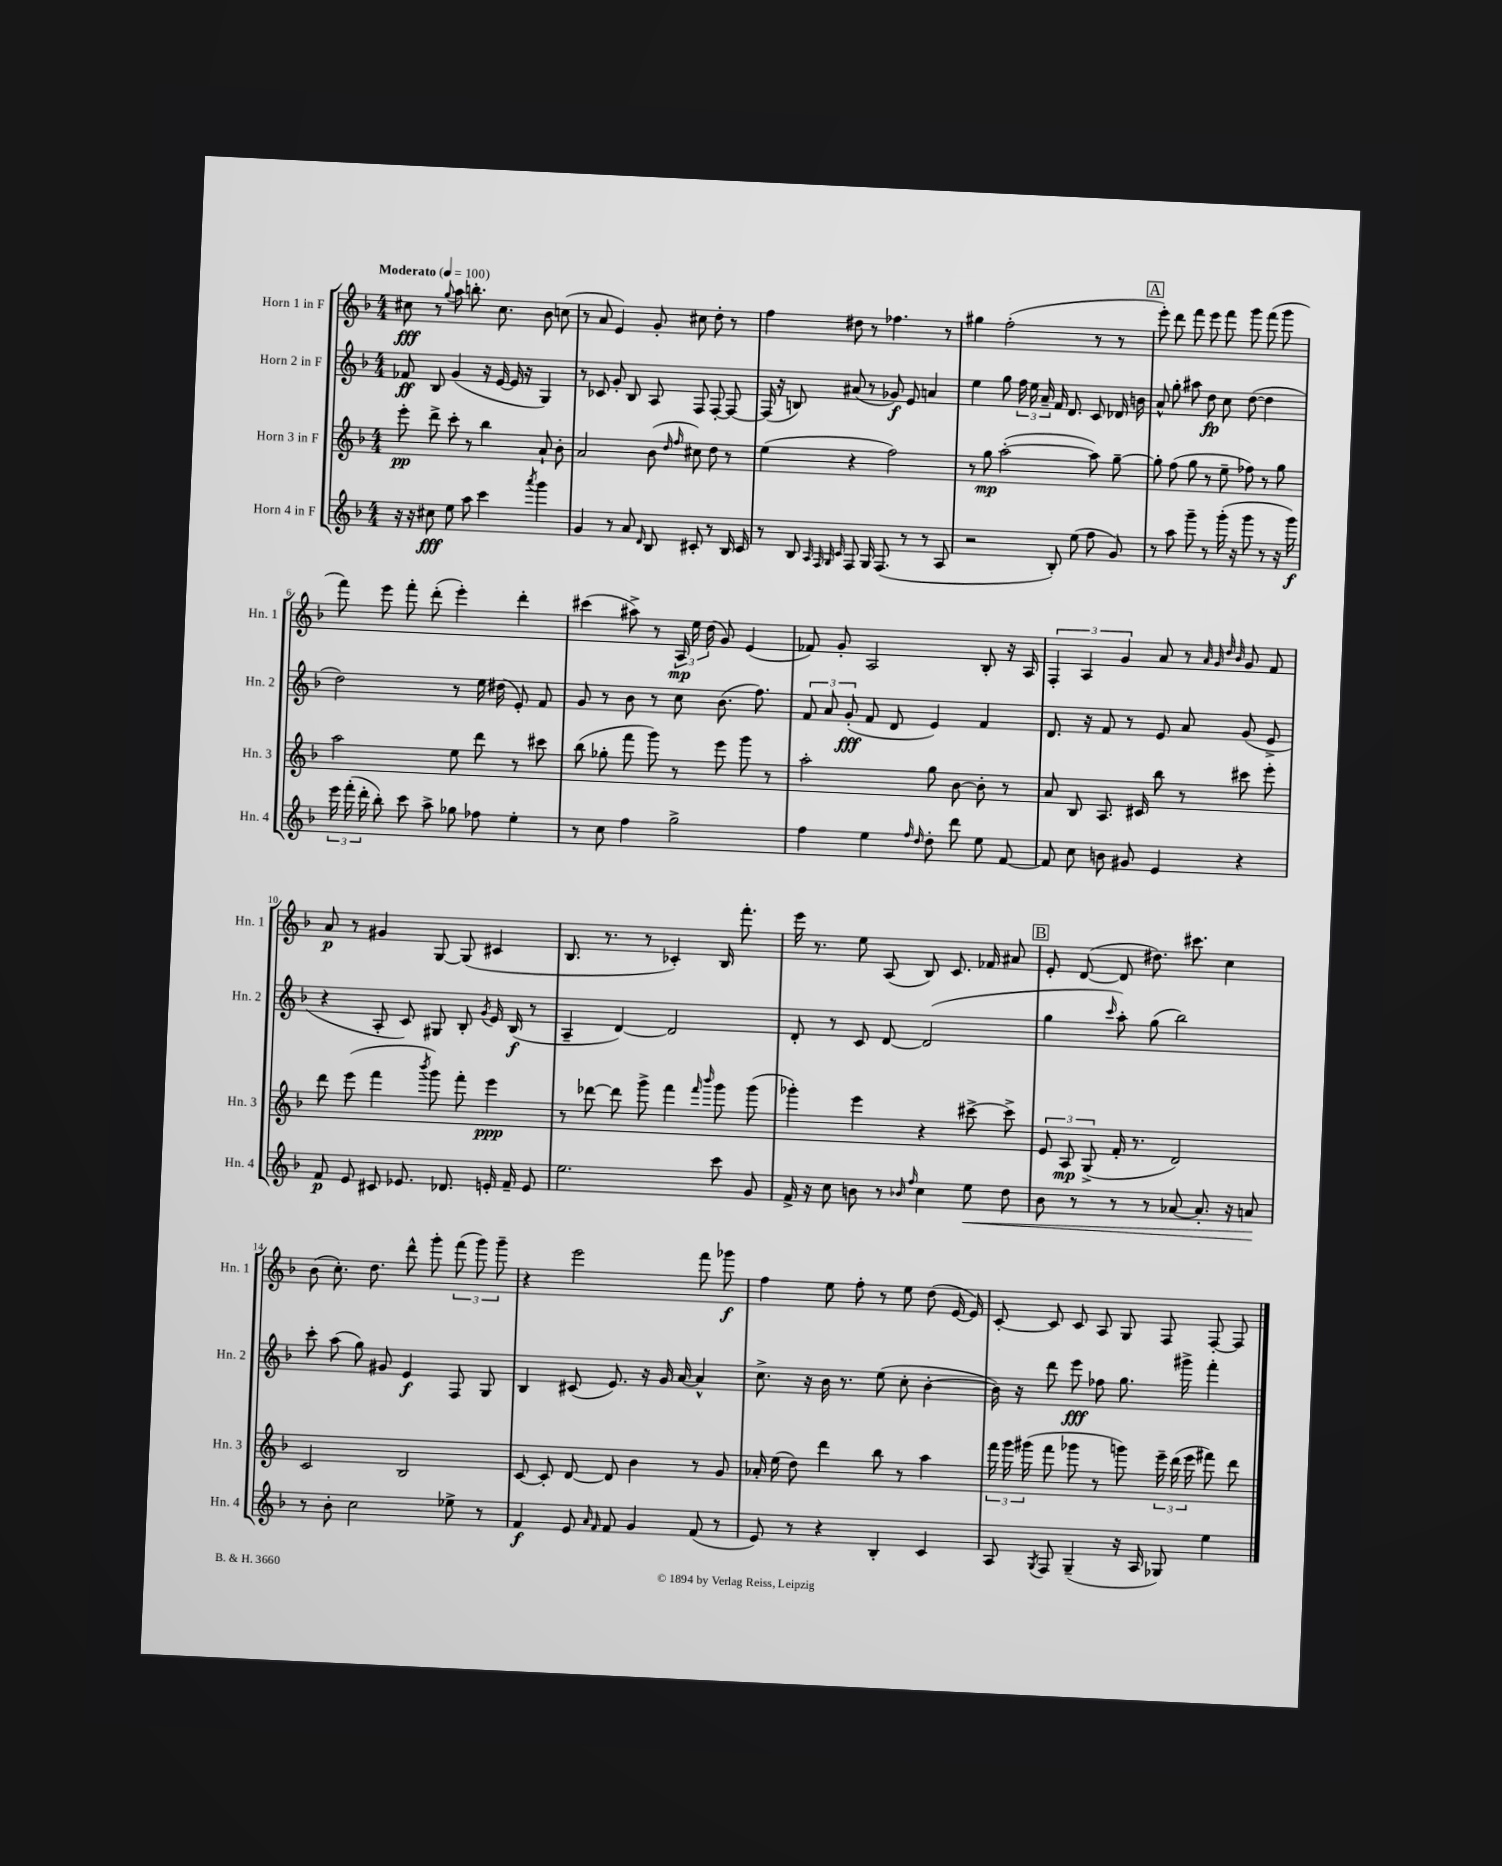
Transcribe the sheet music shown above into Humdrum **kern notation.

**kern	**kern	**kern	**kern
*staff4	*staff3	*staff2	*staff1
*clefG2	*clefG2	*clefG2	*clefG2
*k[b-]	*k[b-]	*k[b-]	*k[b-]
*M4/4	*M4/4	*M4/4	*M4/4
*MM100	*MM100	*MM100	*MM100
16r	8eee'	8f-	8cc#
16r	.	.	.
8cc#	8ddd^	8B-	8r
.	.	.	8qqgg
8ee	8ccc'	(4g	8aa
8aa	8r	.	8.bb'
4ccc	4bb-	16r	.
.	.	[16e	8.cc#
.	.	16e]	.
.	.	16r	.
8qaaa	.	.	.
4ggg	8a`	4G)	8b-
.	8b-'	.	(8cc
=	=	=	=
4g	2a	8r	8r
.	.	8c-	8a
8r	.	8g'	4e)
8a	.	8B-	.
16qqd	.	.	.
8B-	(8b-	8A	8g'
.	16qqdd	.	.
.	16qqff	.	.
8c#'	8cc#)	8F	8cc#
8r	8dd	[8F'	8dd'
16B-	8r	8F_	8r
16c#	.	.	.
=	=	=	=
8r	(4ee	(16F]	4ff
.	.	16r	.
8B-	.	8B)	.
32qqA	.	.	.
32qqF	.	.	.
32qqG	.	.	.
32qqc	.	.	.
8F	4r	(8a#	8dd#
16G	.	8r	8r
(8.F	.	.	.
.	2ff)	8g-)	4.ff-
8r	.	8e	.
8r	.	4a	.
8A	.	.	8r
=	=	=	=
2r	8r	4ee	4gg#
.	8gg	.	.
.	([2aa'	8gg	(2ff'
.	.	24ff	.
.	.	24ee	.
.	.	24a~	.
8B-')	.	16f	.
.	.	8.d	.
(8ee	.	.	.
8ff	8aa])	8c	8r
8g)	[8gg~	16d-	8r
.	.	16b	.
=	=	=	=
8r	8gg']	8a^^	8eee')
8aa	(8ff	8gg'	8ddd
8ggg~	8gg	8aa#	8fff
8r	8r	8dd	8eee
(16ggg'	8ee~	8cc	8fff
16r	.	.	.
8ggg	8ff-)	([8dd	8ggg
8r	8r	4dd]	(8fff
16r	8gg	.	8ggg
16ggg)	.	.	.
=	=	=	=
24eee	2aa	2dd)	8fff)
(24fff'	.	.	.
24ddd'	.	.	.
8bb-')	.	.	8eee
8ccc	.	.	8fff'
8aa^	.	.	(8ddd'
8gg-	8ee	8r	4eee')
8ff-	8ddd	16ee	.
.	.	(16dd#	.
4ee'	8r	8e')	4ddd'
.	8ccc#	8f	.
=	=	=	=
8r	(8bb-	8g	(4ccc#
8cc	8gg-'	8r	.
4ff	8fff	8b-	8aa#^)
.	8ggg)	8r	8r
2gg^	8r	8cc	24A
.	.	.	24ee
.	.	.	(24dd
.	8eee	(8.b-	8g)
.	8ggg	.	(4e
.	.	8.ff)	.
.	8r	.	.
=	=	=	=
4ff	2aa'	12f	8f-)
.	.	12a	.
.	.	.	8g'
.	.	(12g'	.
4ee	.	8f	2A
.	.	8d	.
16qqff	.	.	.
16qqdd	.	.	.
8dd'	8gg	4e)	.
8ddd	[8b-	.	.
8ee	8b-']	4f	8B-'
[8f	8r	.	16r
.	.	.	16A
=	=	=	=
8f]	8a	8.d	6F'
8cc	8B-	.	.
.	.	.	6A
.	.	16r	.
8b	8.A	8f	.
.	.	.	6g
8g#	.	8r	.
.	16c#	.	.
4e	8bb-	8e	8a
.	8r	8a	8r
.	.	.	32qqa
.	.	.	32qqg
.	.	.	32qqdd
.	.	.	32qqb-
4r	8ccc#	(8g	8g
.	8eee'	8e^	8f
=	=	=	=
8f	8ddd	4r	8a
8e	(8eee	.	8r
8c#	4fff	8A'	4g#
8.e-	.	8c)	.
.	8qbbb-	.	.
.	8ggg)	8G#	[8G
8.d-	.	.	.
.	8fff'	8B-'	(8G]
.	.	8qg	.
16e'	4eee	16e	4c#
16f~	.	(16B-	.
8e	.	8r	.
=	=	=	=
2.ee	8r	4A~	8.B-
.	[8ddd-	.	.
.	.	.	8.r
.	8ddd-]	[4d)	.
.	8ggg^	.	8r
.	4fff	2d]	4c-')
.	16qqfff	.	.
.	16qqbbb-	.	.
8ccc	8ggg	.	16B-
.	.	.	8.fff'
8g	(8ggg	.	.
=	=	=	=
16f^	4ggg-')	8d'	16eee
16r	.	.	8.r
8cc	.	8r	.
8b	4eee	8c	8ee
8r	.	[8d	(8A
16qqb-	.	.	.
16qqff	.	.	.
4cc	4r	(2d]	8B-)
.	.	.	8.c
8ee	[8ccc#^	.	.
.	.	.	16f-
8dd	8ccc#^]	.	8a#
=	=	=	=
8b-	12e	4gg	8e'
.	12A	.	.
8r	.	.	([8d
.	(12G^	.	.
.	.	16qqccc	.
8r	16f'	8aa')	8d]
.	8.r	.	.
8r	.	(8gg	8.dd#)
[8a-	2d)	2bb-)	.
.	.	.	8.ccc#
8.a-']	.	.	.
.	.	.	4cc
16r	.	.	.
8a	.	.	.
=	=	=	=
8r	2c	8ccc'	(8b-
8b-'	.	(8aa	8.cc')
2cc	.	8gg)	.
.	.	.	8.dd
.	.	8g#	.
.	2B-	4e	8ddd^^
.	.	.	8ggg'
8ee-^	.	8F	(12fff
.	.	.	12ggg)
8r	.	8G	.
.	.	.	12ggg~
=	=	=	=
4f	[8c	4B-	4r
.	8c']	.	.
8e	[8d	(8c#	2eee
16qqa	.	.	.
16qqf	.	.	.
8f	8d]	8.e)	.
4g	4b-	.	.
.	.	16r	.
.	.	16g	.
.	.	[16a	.
(8f	8r	4a^^]	8fff
8r	8g	.	8ggg-
=	=	=	=
8e)	16a-'	8.cc^	4ff
.	(16ee	.	.
8r	8dd)	.	.
.	.	16r	.
4r	4ddd	16b-	8ee
.	.	8.r	.
.	.	.	8ff'
4B-'	8bb-	(8ee	8r
.	8r	8cc'	8ee
4c	4aa	[4b-'	(8dd
.	.	.	[16e
.	.	.	16e])
=	=	=	=
8A	24fff	16b-])	[8c'
.	24ggg	.	.
.	.	16r	.
.	(24ggg#	.	.
8qG	.	.	.
8F	8fff	8ddd	8c]
(4G~	8ggg-	8eee	8c
.	8r	8ff-	8A
16r	8ggg)	8.gg	8G
16A	.	.	.
8G-)	24eee~	.	8F
.	(24ddd	.	.
.	.	16ggg#^	.
.	24eee	.	.
4ee	8fff#)	4fff'	[8F'
.	8ddd	.	8F]
==	==	==	==
*-	*-	*-	*-
